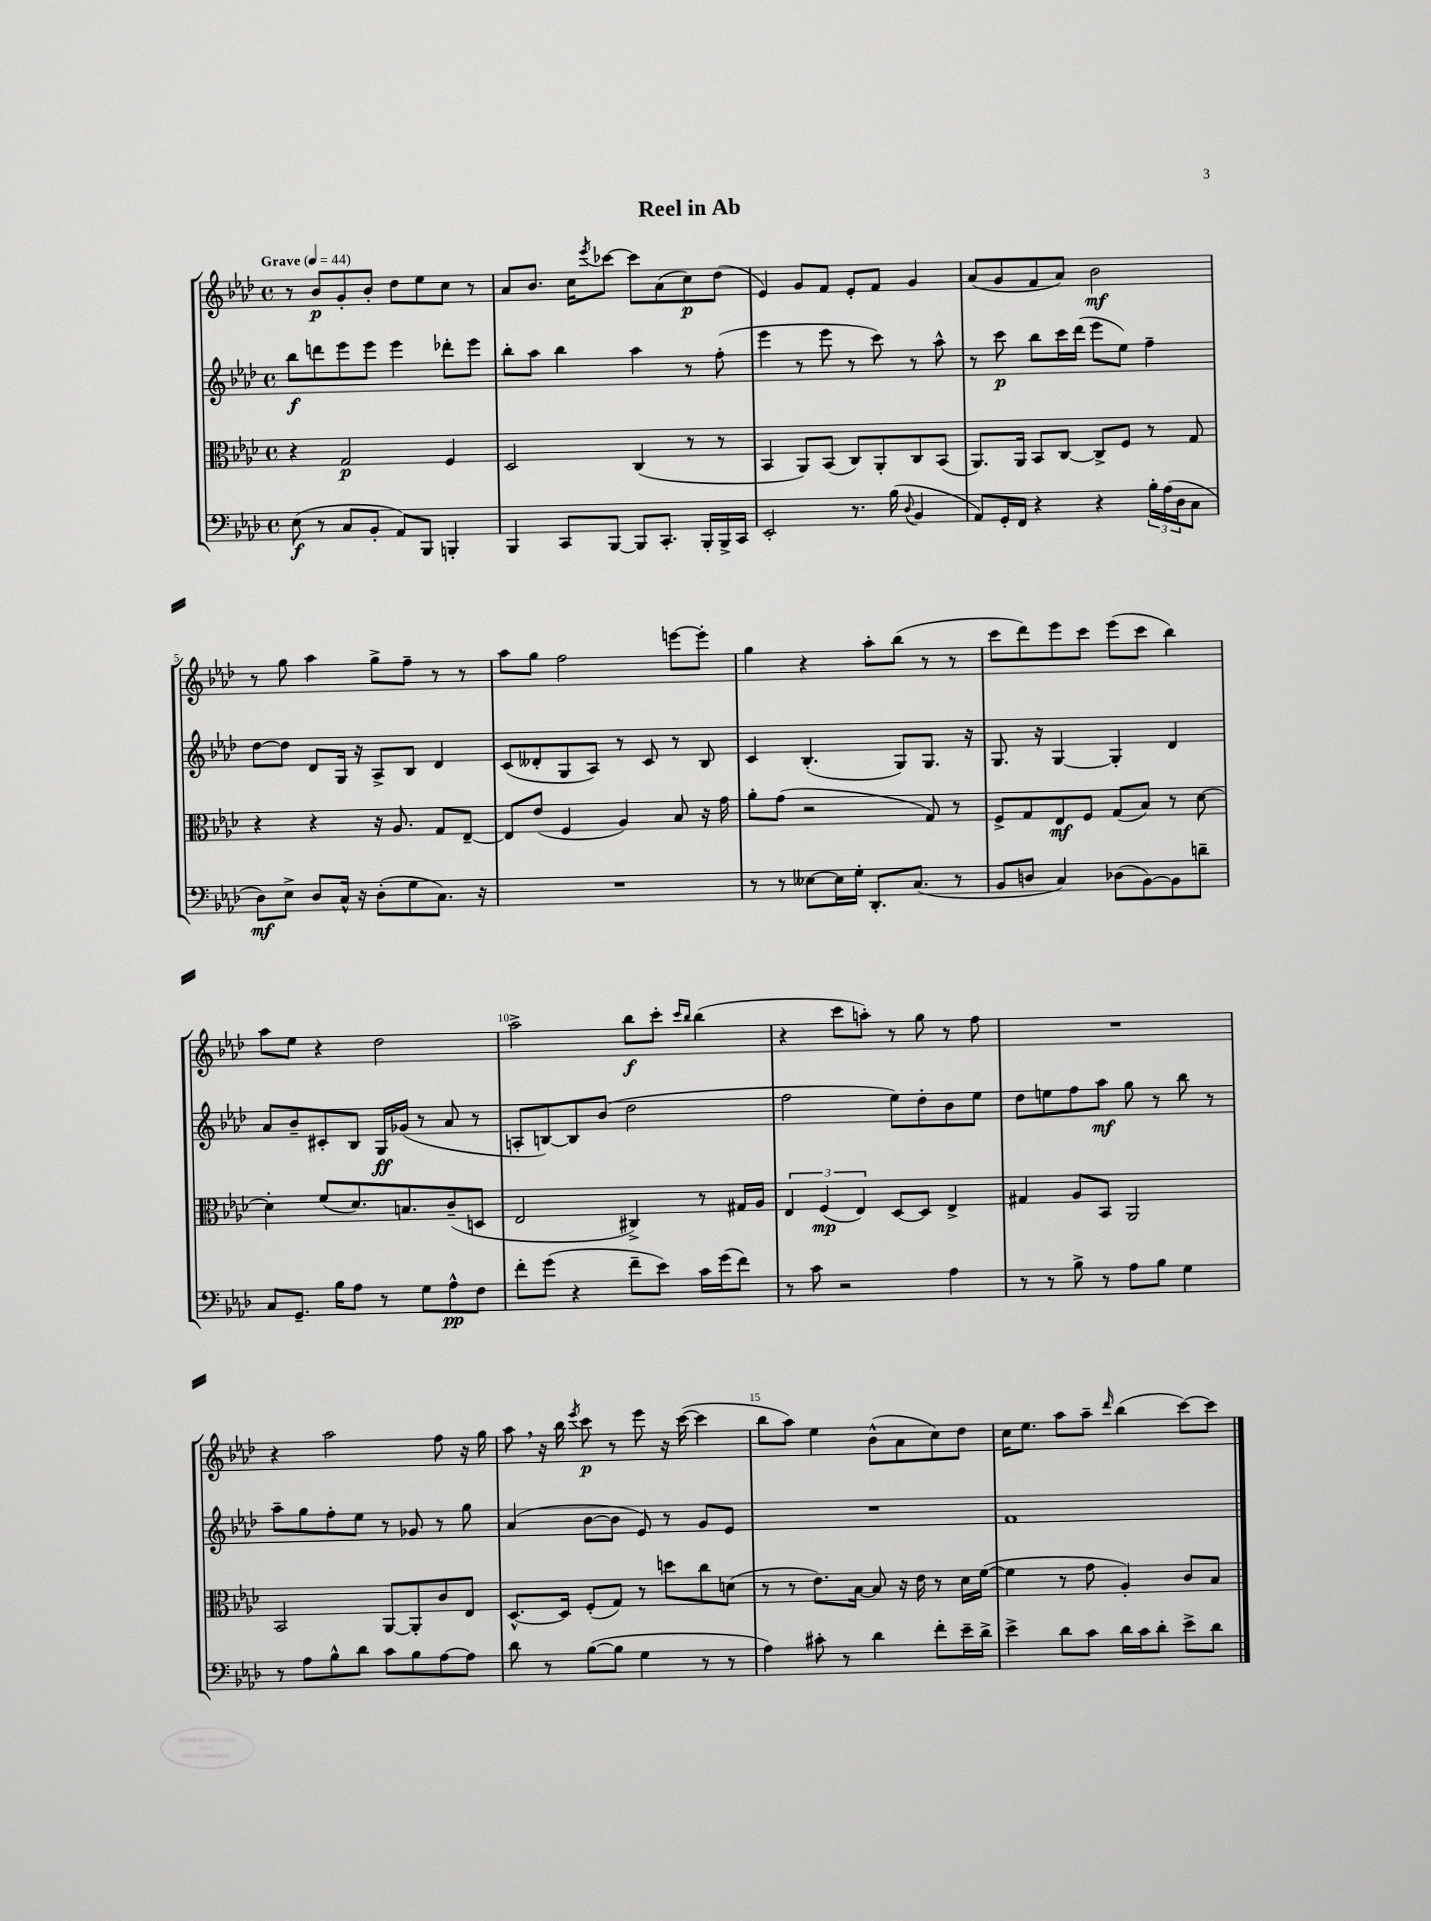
\header { title = "Reel in Ab" }
<<
\new StaffGroup <<
\new Staff = "s0" {
    \clef treble \key aes \major \defaultTimeSignature \time 4/4 \tempo "Grave" 4 = 44
    r8 bes'8\p g'8-. bes'8-. des''8 ees''8 c''8 r8 |
    aes'8 bes'8. c''16 \acciaccatura { ees'''8 } ces'''8~ ces'''8 aes'8( c''8\p) des''8( |
    ees'4) g'8 f'8 ees'8-. f'8 g'4 |
    aes'8( g'8 f'8 aes'8) bes'2\mf |
    r8 g''8 aes''4 g''8-> f''8-- r8 r8 |
    aes''8 g''8 f''2 e'''8~ e'''8-. |
    g''4 r4 aes''8-. bes''8( r8 r8 |
    c'''8 des'''8) ees'''8 c'''8 ees'''8( c'''8 bes''4) |
    aes''8 ees''8 r4 des''2 |
    aes''2-> bes''8\f c'''8-. \grace { c'''16 bes''16 } bes''4( |
    r4 c'''8 a''8-.) r8 g''8 r8 f''8 |
    R1 |
    r4 aes''2 f''8 r16 g''16 |
    aes''8 \breathe r16 bes''16 \acciaccatura { ees'''8 } c'''8\p r8 ees'''8 r16 c'''16~( c'''4 |
    bes''8 aes''8) ees''4 bes'8-^( aes'8 c''8) des''8 |
    c''16 ees''8. aes''8 aes''8-- \grace { des'''16 } bes''4( c'''8~) c'''8 \bar "|." |
}
\new Staff = "s1" {
    \clef treble \key aes \major \defaultTimeSignature \time 4/4
    bes''8\f d'''8 ees'''8 ees'''8 ees'''4 des'''8-. ees'''8 |
    bes''8-. aes''8 bes''4 aes''4 r8 f''8-.( |
    ees'''4 r8 ees'''8 r8 c'''8) r8 aes''8-^ |
    r8 c'''8\p bes''8 c'''16 des'''16( ees'''8 ees''8) f''4-- |
    des''8~ des''8 des'8 g16 r16 aes8-> bes8 des'4 |
    c'8( deses'8-. g8 aes8) r8 c'8 r8 bes8 |
    c'4 bes4.-.( g8) g8. r16 |
    g8. r16 g4~ g4-. des'4 |
    aes'8 bes'8-- cis'8-. bes8 g16\ff ges'16( r8 aes'8 r8 |
    a8-. b8~) b8 bes'8( des''2 |
    f''2 ees''8) des''8-. bes'8 ees''8 |
    des''8 e''8 f''8 aes''8\mf g''8 r8 bes''8 r8 |
    aes''8-- g''8 f''8-. ees''8 r8 ges'8 r8 g''8 |
    aes'4( bes'8~ bes'8 ees'8) r8 g'8 ees'8 |
    R1 |
    f'1 \bar "|." |
}
\new Staff = "s2" {
    \clef alto \key aes \major \defaultTimeSignature \time 4/4
    r4 g2\p f4 |
    des2 c4( r8 r8 |
    bes,4 aes,8) bes,8( c8) aes,8-. c8 bes,8( |
    aes,8.) aes,16 bes,8 c8~ c8-> f8 r8 g8 |
    r4 r4 r16 aes8. g8 ees8~-- |
    ees8 ees'8( f4 aes4) bes8 r16 g'16 |
    aes'8-. g'8( r2 g8) r8 |
    f8-> g8 ees8\mf f8 g8( bes8) r8 des'8~ |
    des'4-. f'8( des'8.) b8. c'8--( d8 |
    ees2 cis4->) r8 gis16 aes16 |
    \tuplet 3/2 { ees4 f4\mp( ees4) } des8~ des8 ees4-> |
    gis4 aes8 bes,8 aes,2 |
    bes,2 aes,8~ aes,8-. c'8 ees8 |
    des8.~-^ des16 f8-.( g8) r8 d''8 c''8 d'8( |
    r8 r8 ees'8.) bes16~ bes8 r16 ees'16 r8 des'16 f'16~( |
    f'4 r8 g'8 aes4-.) c'8 bes8 \bar "|." |
}
\new Staff = "s3" {
    \clef bass \key aes \major \defaultTimeSignature \time 4/4
    ees8\f( r8 c8 bes,8-. aes,8) bes,,8 b,,4-. |
    bes,,4 c,8 bes,,8~ bes,,8 c,8.-. bes,,16-. bes,,16-> c,16 |
    ees,2-. r8. bes16( \appoggiatura { des8 } bes,4 |
    aes,8) g,16-. f,16 r4 r4 \tuplet 3/2 { bes16-. aes16( des16 } c8 |
    des8\mf) ees8-> des8 c16-^ r16 des8-.( g8 c8.) r16 |
    R1 |
    r8 r8 eeses8~ eeses16 g16-. des,8.-. c8.( r8 |
    bes,8 d8 c4) des8( bes,8~) bes,8 d'8-- |
    c8 g,8.-- bes16 aes8 r8 g8 aes8-^\pp f8 |
    f'8-. g'8( r4 f'8-- ees'8) c'16 g'16( f'8) |
    r8 c'8 r2 aes4 |
    r8 r8 bes8-> r8 aes8 bes8 g4 |
    r8 aes8 bes8-^ des'8 c'8 bes8 aes8~ aes8 |
    des'8 r8 bes8~( bes8 g4 r8 r8 |
    aes4) cis'8-. r8 des'4 f'8-. ees'16-- des'16-> |
    ees'4-> des'8 c'8 des'16 c'16 des'8-. ees'8-> des'8 \bar "|." |
}
>>
>>
\layout { \context { \Score \override BarNumber.break-visibility = ##(#f #t #t) barNumberVisibility = #(every-nth-bar-number-visible 5) } }
